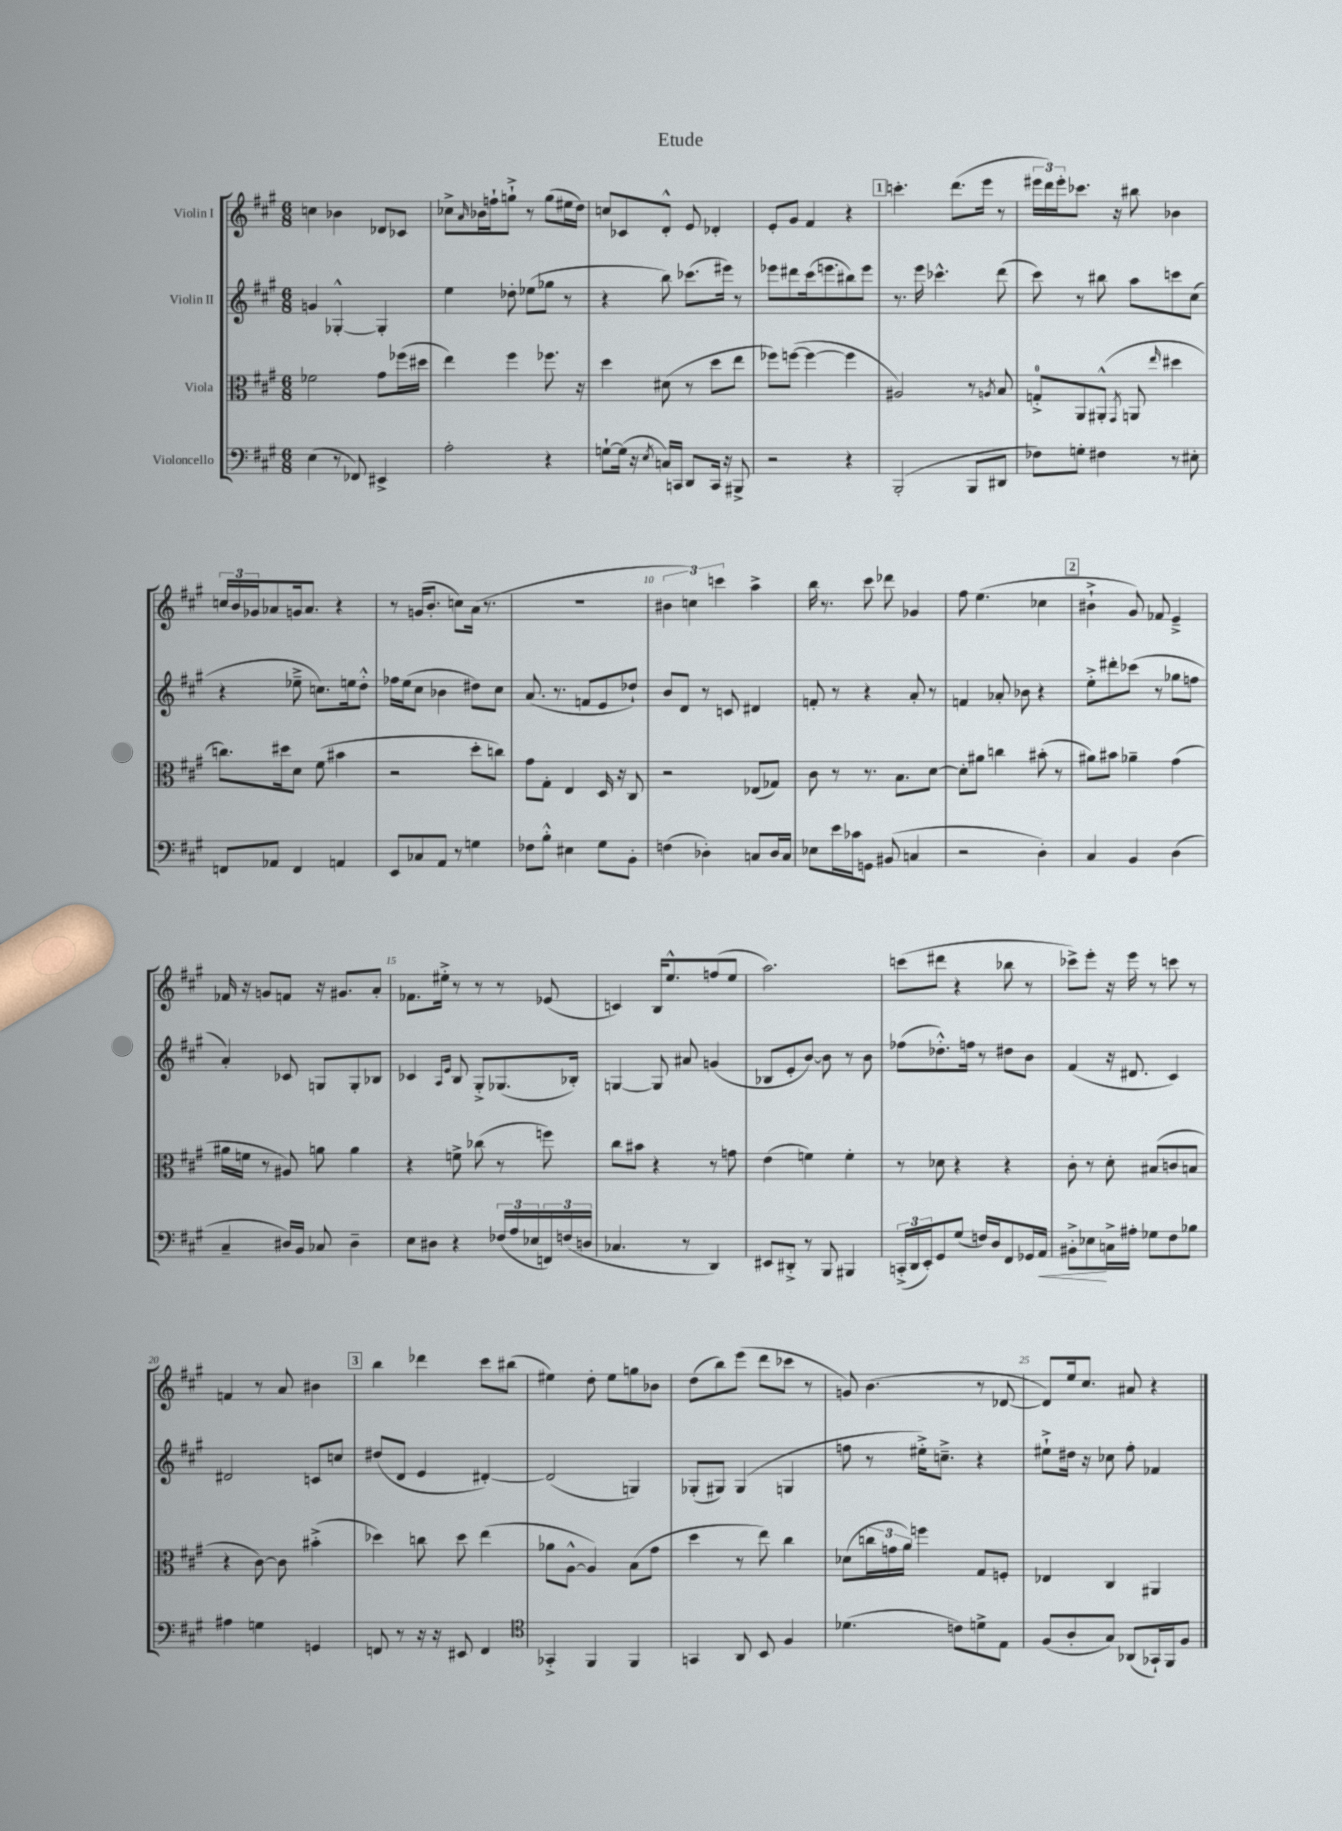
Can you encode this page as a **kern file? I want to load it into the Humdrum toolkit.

**kern	**kern	**kern	**kern
*staff4	*staff3	*staff2	*staff1
*clefF4	*clefC3	*clefG2	*clefG2
*k[f#c#g#]	*k[f#c#g#]	*k[f#c#g#]	*k[f#c#g#]
*M6/8	*M6/8	*M6/8	*M6/8
(4E	2f-	4g	4cc
8r	.	[4G-'^^	4b-
8FF-)	.	.	.
4EE#^	8g#	4G-']	8d-
.	(16ff-	.	8c-
.	16dd#	.	.
=	=	=	=
2A'	4ee)	4ee	8cc-^
.	.	.	16qqa
.	.	.	16b-
.	.	.	16ff`
.	4ff#	8dd-'	8gg`^
.	.	(8ee-	8r
4r	8.ff-	8gg-	(8gg
.	.	8r	16ee#
.	16r	.	16dd)
=	=	=	=
[8G`	4dd	4r	8cc
(16G]	.	.	8c-
16r	.	.	.
8qE	.	.	.
16C)	(8d#	8bb)	8d'^^
16CC	.	.	.
8DD	8r	(8.ccc-	8e
16CC	8dd	.	4d-'
16r	.	16eee#)	.
8BBB#^	8ee	8r	.
=	=	=	=
2r	8ff-)	8eee-	8e'
.	([8ff	8ddd#	8g#
.	4ff_	(16ccc#	4f#
.	.	8.eee	.
4r	4ff]	8bb#)	4r
.	.	8eee	.
=	=	=	=
(2BBB'	2A#)	8.r	4.ccc'
.	.	16eee	.
.	.	4.ccc-^^	.
.	.	.	(8.ddd
8BBB	8r	.	.
.	.	.	16eee
.	8qA	.	.
8DD#	8B	(8ddd	8r
=	=	=	=
8F-)	8G'^	8ccc#)	24eee#
.	.	.	24ddd)
.	.	.	24eee#'
8G'	8AA	8r	8.ccc-
4F#	(8AA#'^^	8bb#	.
.	.	.	16r
.	8qGG#	.	.
.	8AA	8aa	8bb#
.	16qqee	.	.
8r	4dd#	8ccc	4b-
8E#'	.	(8cc#	.
=	=	=	=
8FF	8.cc)	4r	24cc
.	.	.	24b
.	.	.	24g-
8AA-	.	.	8a-
.	16dd#	.	.
4FF	8d	8ee-~^	16g
.	.	.	8.a-
.	(8f#	8.cc)	.
4AA	4b#	.	4r
.	.	16ee	.
.	.	8dd'^^	.
=	=	=	=
8EE	2r	16ff-	8r
.	.	(16ee	.
8C-	.	8cc#	(16g
.	.	.	8.b'
8AA	.	4b-	.
8r	.	.	8cc)
4G	8dd'	8dd#)	(16a
.	.	.	8.r
.	8cc)	8cc#	.
=	=	=	=
8F-	8g#	(8.a	2.r
8B'^^	8G#'	.	.
.	.	8.r	.
4E#	4E	.	.
.	.	8f	.
8G#	16D	8e	.
.	16r	.	.
8BB'	8C#	8dd-`)	.
=	=	=	=
(4F	2r	8b	6b#
.	.	8d	.
.	.	.	6cc)
4D-')	.	8r	.
.	.	.	6ccc
.	.	8c	.
8C	(8E-	4d#	4aa^
16D-	8G-)	.	.
16C	.	.	.
=	=	=	=
8E-	8c#	8f'	16bb
.	.	.	8.r
16e	8r	8r	.
16c-	.	.	.
8GG	8.r	4r	8ccc#
(8BB#	.	.	8ddd-
.	8.B	.	.
4C	.	8a'	4g-
.	[8d	8r	.
=	=	=	=
2r	8d']	4f	8ff#
.	8a#	.	(4.ee
.	4cc	8a-'	.
.	.	8b-	.
4D')	(8b#'	4r	4cc-
.	8r	.	.
=	=	=	=
4C#	8a#)	8ee'^	4b#`^
.	8b#	8ddd#'	.
4BB	4a-~	(8ccc-	8g#)
.	.	8r	8f-
(4D	(4g#	8gg-	4e~^
.	.	8ff	.
=	=	=	=
4C#~	16a#	4a')	16f-
.	16f	.	16r
.	8r	.	8g
16D#)	8A#)	8c-	8f
16BB	.	.	.
8C-	8a	8G	16r
.	.	.	8.g#
4D#~	4a	8G'	.
.	.	8B-	8a'
=	=	=	=
8E	4r	4c-	8.f-
8D#	.	.	.
.	.	.	16ee#'^
.	.	16qqA	.
.	.	16qqe	.
4r	8f^	8B	8r
.	(8cc-	8G#'^	8r
(24F-	8r	(8.G-	8r
24A	.	.	.
24E-	.	.	.
24FF)	8ff)	.	(8e-
(24F	.	.	.
.	.	16B-')	.
24D	.	.	.
=	=	=	=
4.C-	8cc#	[4G	4c)
.	8b#	.	.
.	4r	8G]	16B
.	.	.	8.ee^^
8r	.	8a#	.
4DD)	8r	(4g	(8ff
.	8g	.	8ee
=	=	=	=
8EE#	(4e	8B-	2.aa)
8DD#'^	.	8e'	.
8r	4f)	[8b)	.
8BBB	.	8b]	.
4BBB#	4f'	8r	.
.	.	8b	.
=	=	=	=
(24CC'^	8r	(8ff-	(8ccc
24DD	.	.	.
24EE')	.	.	.
8GG#	8d-	8.dd-'^^)	8ddd#
(8G#	4r	.	4r
.	.	16ff	.
16F)	.	8r	.
16D	.	.	.
8FF#	4r	8dd#	8bb-
16GG-	.	8b	8r
16AA	.	.	.
=	=	=	=
8BB#'^	8c#'	(4f#	8ccc-^)
8E-	8r	.	8eee'
16C^	8d'	16r	16r
16A#'	.	8.d#	16eee
8G-	(8B#	.	8r
8F#	8c	4c#)	8ccc
8B-	8B	.	8r
=	=	=	=
4A#	4r	2d#	4f
4G	[8c#)	.	8r
.	8c#]	.	8a
4GG	(4b#'^	8c	4b#
.	.	8cc	.
=	=	=	=
8FF	4dd-)	(8dd#	4bb
8r	.	8d	.
16r	8cc	4e	4ddd-
16r	.	.	.
8EE#	8dd-	.	.
4FF	(4ee	[4d#')	8ccc#
.	.	.	(8bb#
=	=	=	=
*clefC4	*	*	*
4GG-'^	8a-	(2d#]	4ee#)
.	[8A^^	.	.
4FF#	4A])	.	8dd'
.	.	.	8ee#
4FF#	(8B	4G)	8gg
.	8g#	.	8b-
=	=	=	=
4GG	4dd	(8G-'	(8dd
.	.	8G#)	8bb)
8AA	8r	(4G#	(8eee
8BB	8ee)	.	8ddd
4F#	4cc#	4G	8ccc-
.	.	.	8r
=	=	=	=
(4.d-	(8d-	8ff	8g)
.	24cc	8r	(4.b
.	24g	.	.
.	24a)	.	.
.	4ff	16ee#'^)	.
.	.	8.cc~^	.
8c)	.	.	.
8d^	8G#	4r	8r
8E	8F'	.	[8d-
=	=	=	=
(8F#	4E-	8ee#`^	8d-])
8A'	.	16dd#	16ee
.	.	16r	8.cc#
8G#)	4C#	8cc-	.
(8AA-	.	8ff#'	8a#
16GG-`)	4AA#	4f-	4r
16FF#	.	.	.
8F#	.	.	.
==	==	==	==
*-	*-	*-	*-
